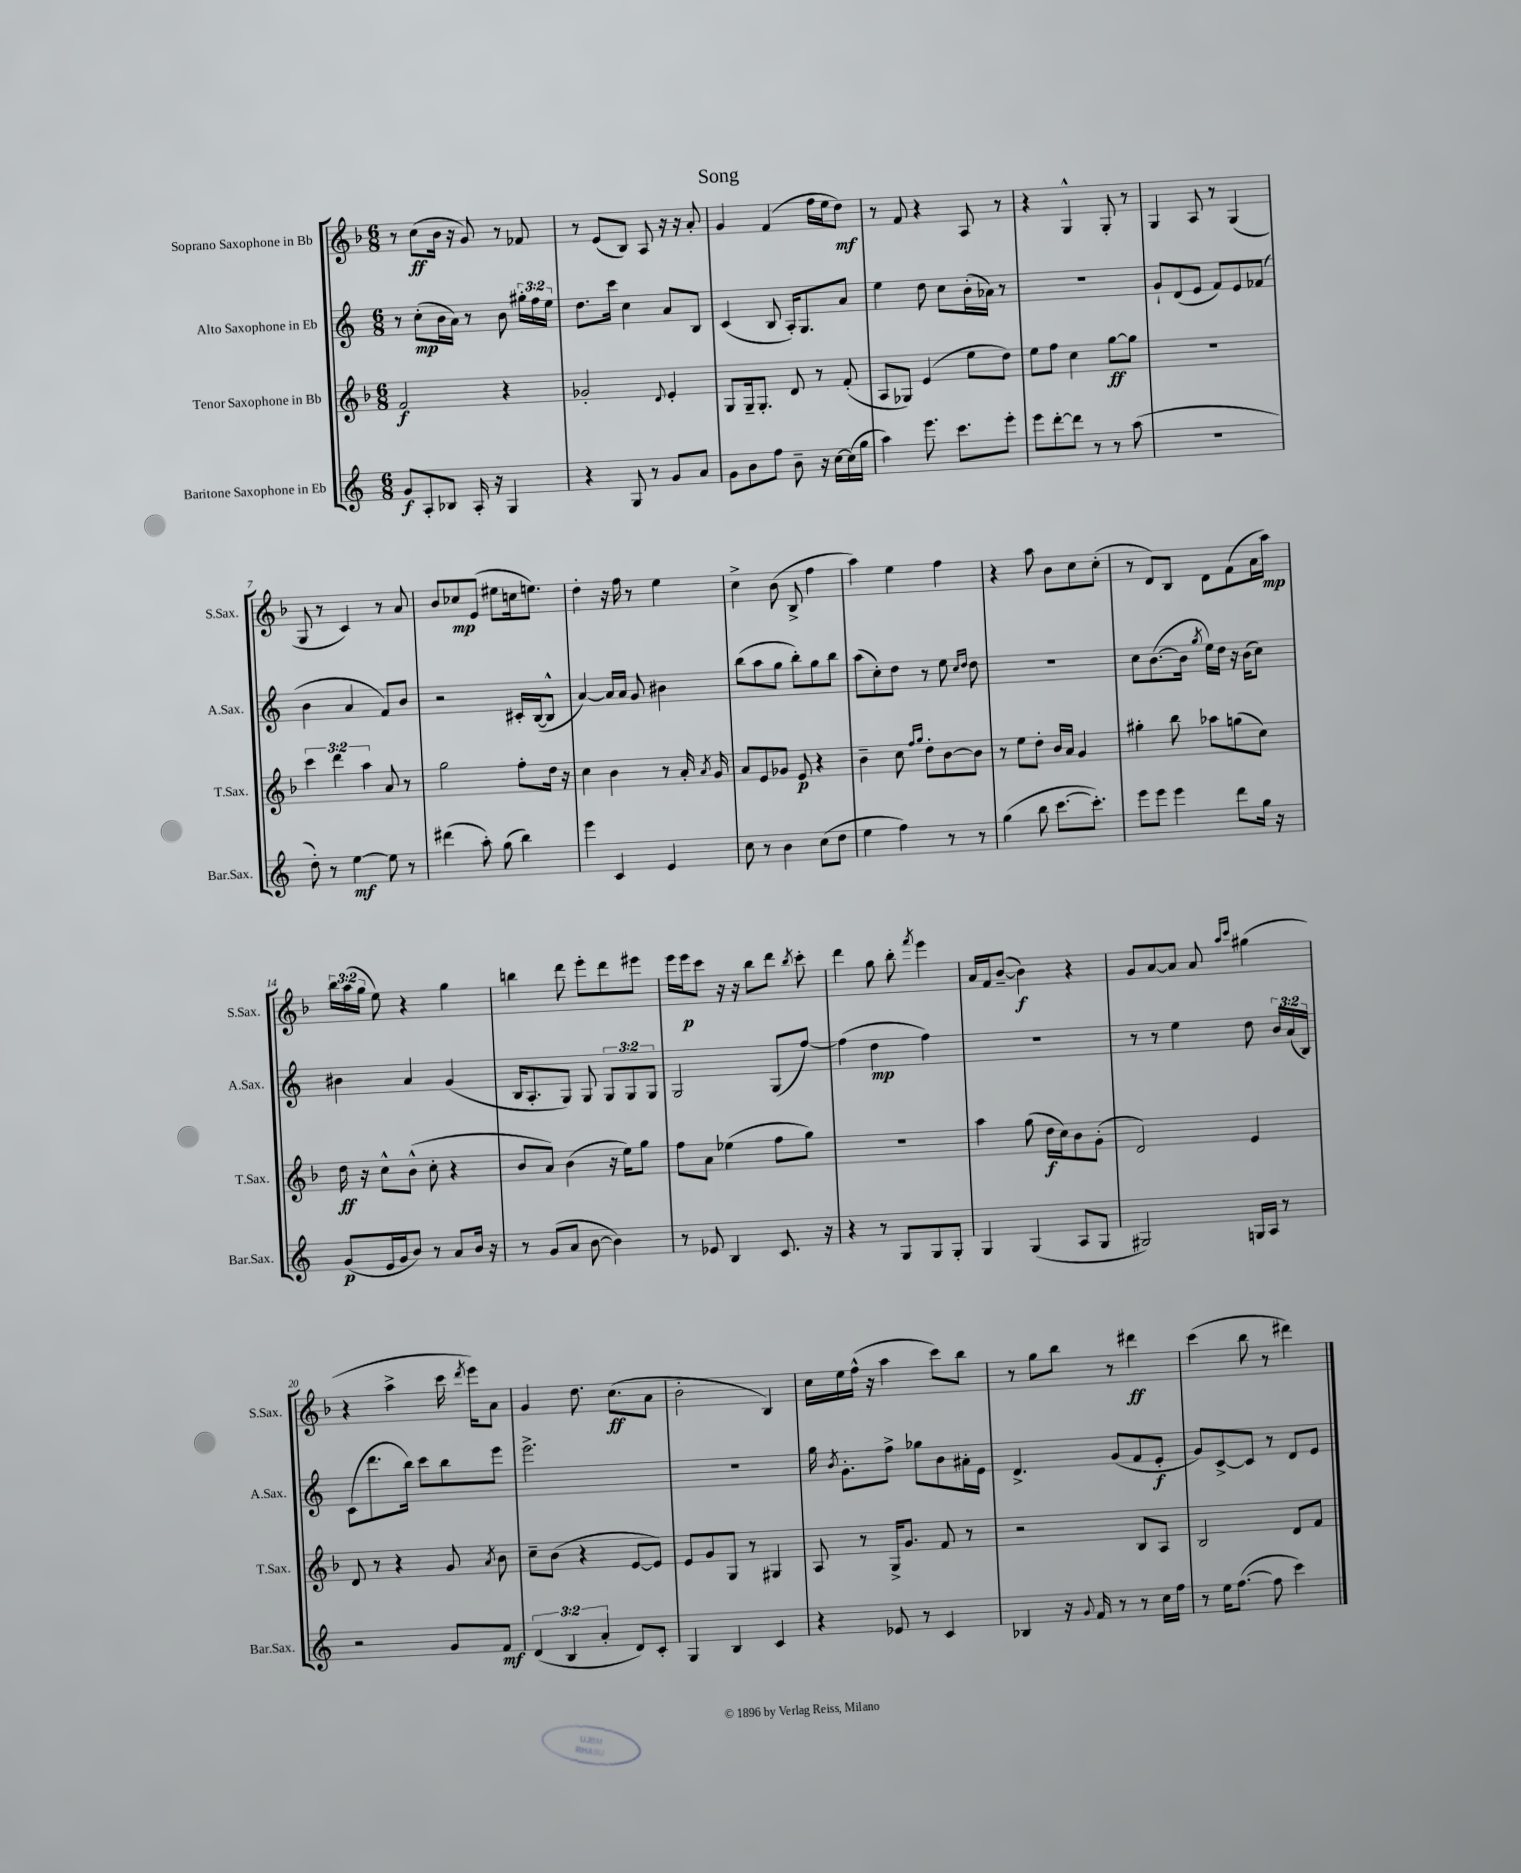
\header { title = "Song" }
<<
\new StaffGroup <<
\new Staff = "s0" \with { instrumentName = "Soprano Saxophone in Bb" shortInstrumentName = "S.Sax." } {
    \clef treble \key f \major \numericTimeSignature \time 6/8 \override Staff.TupletNumber.text = #tuplet-number::calc-fraction-text
    \autoBeamOff r8 c''8[\ff( bes'16] r16 g'8) r8 fes'8 |
    r8 e'8[( bes8]) a8 r16 r16 a'8-. |
    g'4 f'4( f''16[ e''16 d''8]\mf) |
    r8 f'8 r4 a8 r8 |
    r4 g4-^ g8-. r8 |
    g4 a8 r8 g4( |
    g8 r8 c'4) r8 a'8 |
    bes'8[ ces''8\mp e'8]( eis''8[ c''16 e''8.]) |
    d''4-. r16 f''16 r8 e''4 |
    c''4-> bes'8( bes8-> f''4 |
    a''4) e''4 f''4 |
    r4 a''8 bes'8[ c''8 c''8]-.( |
    r8 d'8[) bes8] d'8[ f'8( a'16 a''16]\mp) |
    \tuplet 3/2 { bes''16[ a''16( g''16] } e''8) r4 g''4 |
    b''4 d'''8 e'''8[-. d'''8 eis'''8] |
    e'''16[ e'''16\p c'''8] r16 r16 bes''8[ d'''8] \acciaccatura { bes''8 } c'''8-. |
    d'''4 g''8 bes''8-. \acciaccatura { f'''8 } e'''4 |
    a'16[ f'16 bes'8]~--( bes'4\f) r4 |
    g'8[ a'8~ a'8] a'8 \grace { a''16[ c'''16] } gis''4( |
    r4 a''4-> c'''16 \acciaccatura { d'''8 } e'''16[) a'8] |
    g'4 d''8. c''8.[\ff( a'8] |
    bes'2-. bes4) |
    c''16[ e''16 f''16]-^( r16 a''4 c'''8[) bes''8] |
    r8 g''8[ bes''8] r8 dis'''4\ff |
    c'''4( bes''8 r8 dis'''4) \bar "|." |
}
\new Staff = "s1" \with { instrumentName = "Alto Saxophone in Eb" shortInstrumentName = "A.Sax." } {
    \clef treble \key c \major \numericTimeSignature \time 6/8 \override Staff.TupletNumber.text = #tuplet-number::calc-fraction-text
    \autoBeamOff r8 c''8[-.\mp( b'16 a'16]) r8 b'8 \tuplet 3/2 { gis''16[-. f''16 e''16] } |
    d''8.[ c'''16] c''4 a'8[ b8] |
    c'4( b8 a16[-.) g8. a'8] |
    e''4 d''8 c''8[ b'16-.( aes'16]) r8 |
    R2. |
    g'8[-! d'8( e'8] f'8[) e'8 fes'8]( |
    b'4 a'4 f'8[) b'8] |
    r2 cis'16[-. b16~( b8]-^ |
    a'4~) a'16[ a'16] g'8 bis'4 |
    b''8[( a''8 g''8] b''8[-.) g''8 b''8] |
    a''8[( c''8-.) d''8] r8 e''8 \grace { c''16[ d''16] } d''8 |
    R2. |
    c''8[ b'8.~( b'16] \acciaccatura { g''8 } e''16[) d''16] r16 b'16[( c''8]) |
    bis'4 a'4 g'4( |
    b16[ a8.-. g8]) g8 \tuplet 3/2 { g8[ g8 g8] } |
    g2 g8[( f''8]~) |
    f''4( d''4\mp f''4) |
    R2. |
    r8 r8 e''4 d''8 \tuplet 3/2 { b'16[ a'16( b16]) } |
    c'8[( d'''8. b''16]) c'''8[ b''8 e'''8] |
    e'''2.-> |
    R2. |
    g''16 \acciaccatura { b'8 } g'8.[-. f''8]-> ges''8[ b'8 ais'16-. e'16] |
    d'4.-> g'8[( f'8 e'8]-.\f |
    g'8[) c'8~-> c'8] r8 d'8[ e'8] \bar "|." |
}
\new Staff = "s2" \with { instrumentName = "Tenor Saxophone in Bb" shortInstrumentName = "T.Sax." } {
    \clef treble \key f \major \numericTimeSignature \time 6/8 \override Staff.TupletNumber.text = #tuplet-number::calc-fraction-text
    \autoBeamOff f'2\f r4 |
    ges'2-. \appoggiatura { d'8 } e'4-. |
    g8[ g16-- g8.]-. d'8 r8 f'8-.( |
    a8[ ges8]) e'4( e''8[ d''8]) |
    e''8[ f''8] c''4 g''8[~\ff g''8] |
    R2. |
    \tuplet 3/2 { c'''4 d'''4 a''4 } a'8 r8 |
    g''2 f''8[-. d''16] r16 |
    c''4 bes'4 r8 a'16-. \acciaccatura { a'8 } g'16 |
    a'8[ e'8 ges'8] e'8\p r4 |
    bes'4-- c''8 \grace { f''16[ g''16] } d''8[-. bes'8~ bes'8] |
    r8 e''8[ d''8]-. bes'16[ a'16] g'4 |
    gis''4-. bes''8 aes''8[ g''8( c''8]) |
    d''16\ff r16 c''8[-^ bes'8]-^( c''8-. r4 |
    bes'8[ a'8]) bes'4( r16 e''16[) g''8] |
    f''8[ a'8] ees''4( f''8[ g''8]) |
    R2. |
    a''4 g''8( d''16[\f c''16) bes'8 g'8]-.( |
    d'2) e'4 |
    d'8 r8 r4 g'8 \acciaccatura { a'8 } bes'8 |
    c''8[-- bes'8]( r4 e'8[~ e'8]) |
    e'8[ g'8 g8] r8 gis4 |
    a8 r8 g16[-> g'8.] f'8 r8 |
    r2 bes8[ a8] |
    bes2 d'8[ f'8] \bar "|." |
}
\new Staff = "s3" \with { instrumentName = "Baritone Saxophone in Eb" shortInstrumentName = "Bar.Sax." } {
    \clef treble \key c \major \numericTimeSignature \time 6/8 \override Staff.TupletNumber.text = #tuplet-number::calc-fraction-text
    \autoBeamOff g'8[\f a8-. bes8] a16-. r16 g4 |
    r4 g8 r8 g'8[ a'8] |
    g'8[ b'8 f''8] b'8-- r16 c''16[~ c''16( g''16] |
    a''4) e'''8. c'''8.[ e'''8]-. |
    e'''8[ d'''8~-. d'''8] r8 r8 a''8( |
    R2. |
    d''8-.) r8 e''4~\mf e''8 r8 |
    dis'''4( a''8-.) g''8( b''4) |
    e'''4 c'4 e'4 |
    c''8 r8 b'4 c''8[( d''8] |
    e''4 f''4) r8 r8 |
    g''4( b''8 c'''8.[~ c'''8.]-.) |
    e'''8[ e'''8] e'''4 d'''8[ g''16] r16 |
    g'8[\p( e'16 g'16 b'8]) r8 a'8[ b'16] r16 |
    r8 g'8[( a'8] b'8~ b'4) |
    r8 ees'8 b4 c'8. r16 |
    r4 r8 g8[ g8 g8]-. |
    g4 g4( a8[ g8] |
    gis2) g16[ a16] r8 |
    r2 g'8[ f'8]\mf |
    \tuplet 3/2 { d'4( b4 a'4-. } d'8[) c'8]-. |
    g4 b4 c'4 |
    r4 ees'8 r8 c'4 |
    bes4 r16 \appoggiatura { g'8 } f'16 r8 r8 c''16[ f''16] |
    r8 e''16[ f''8.]~( f''8 c'''4) \bar "|." |
}
>>
>>
